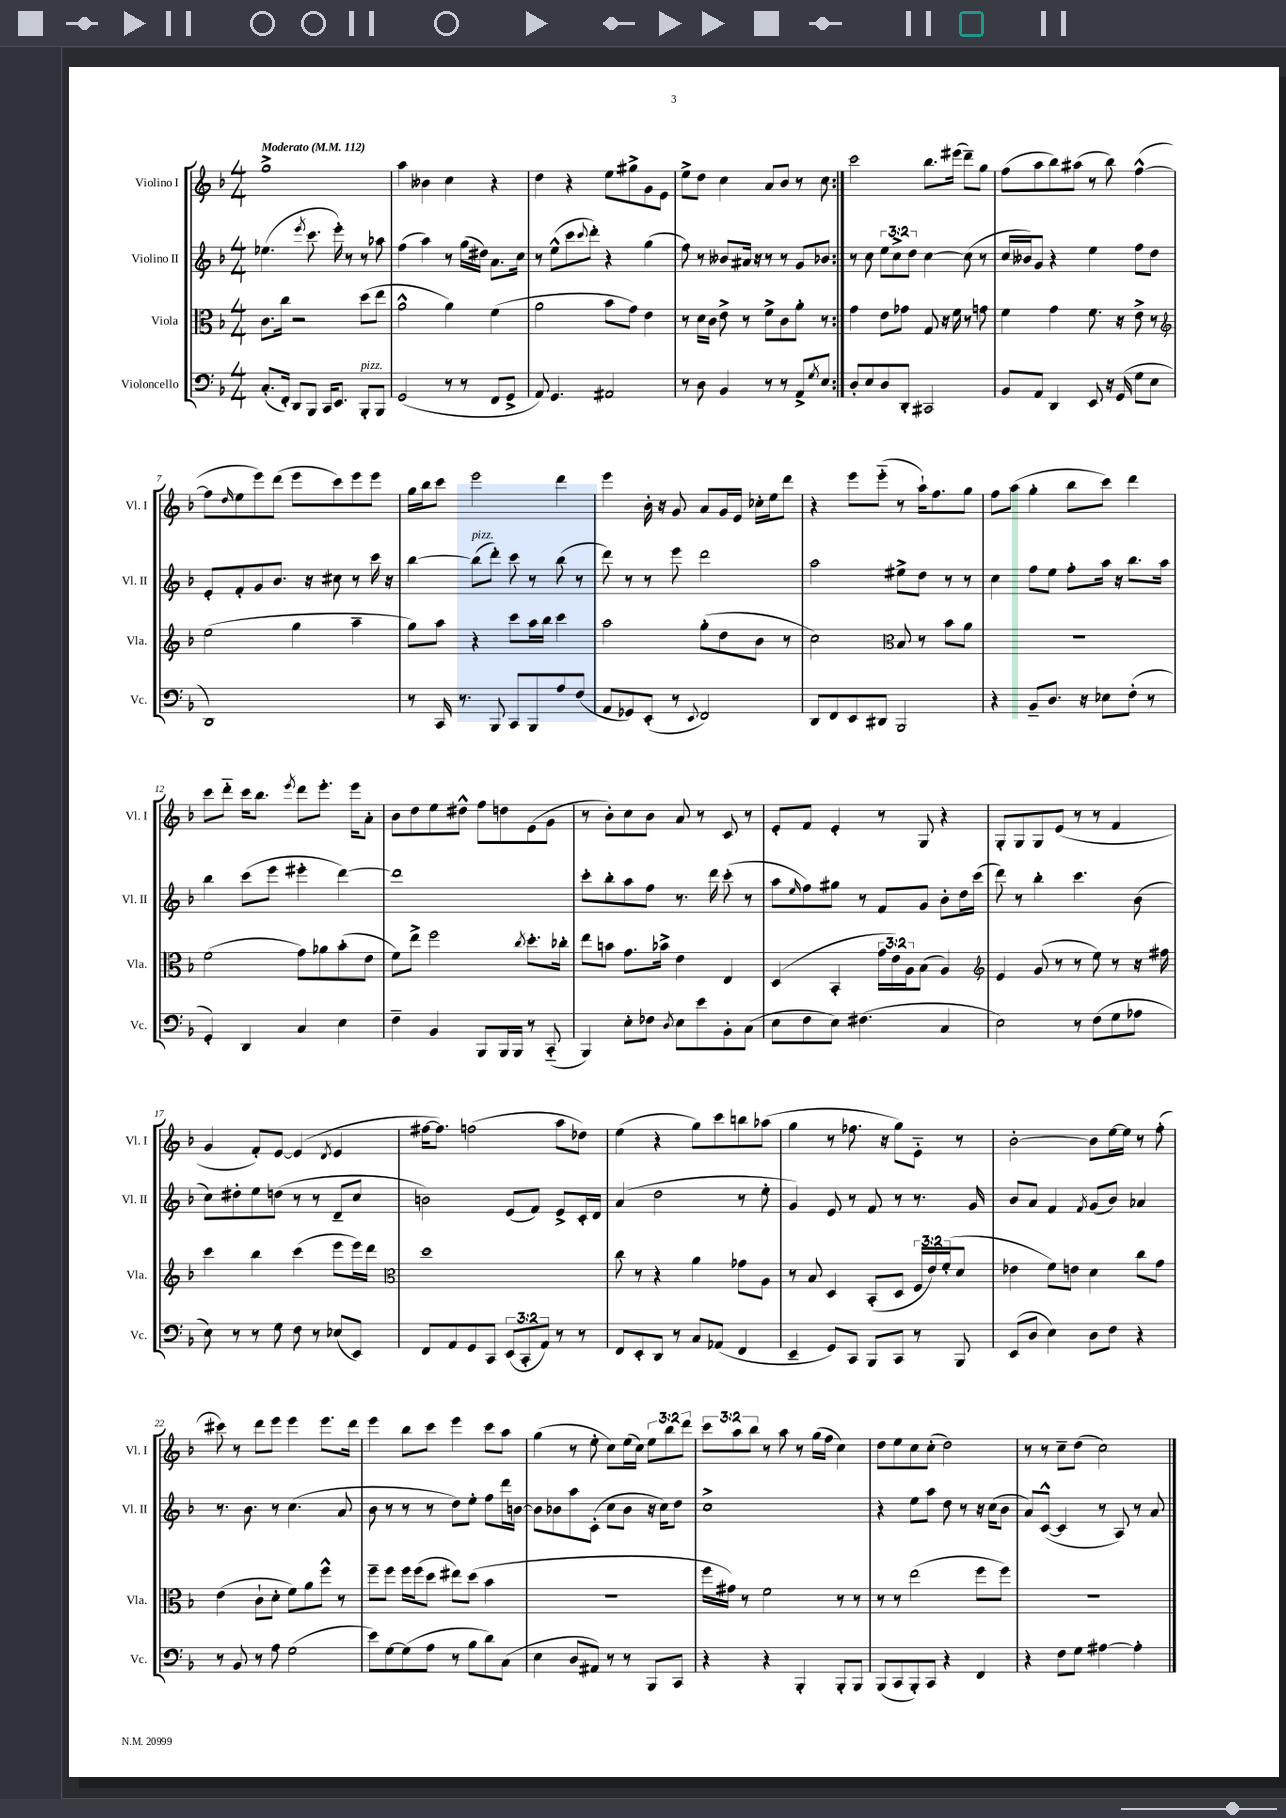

**kern	**kern	**kern	**kern
*staff4	*staff3	*staff2	*staff1
*clefF4	*clefC3	*clefG2	*clefG2
*k[b-]	*k[b-]	*k[b-]	*k[b-]
*M4/4	*M4/4	*M4/4	*M4/4
*MM112	*MM112	*MM112	*MM112
(8.C'	8.c	(4.ee-	1gg^
16FF')	16cc	.	.
8DD	2r	.	.
.	.	8qeee	.
8BBB-	.	8.ccc	.
16CC	.	.	.
8.EE	.	16eee')	.
.	.	8r	.
8BBB-'	(8dd	8r	.
8BBB-	8ee	8aa-	.
=	=	=	=
(2GG	2a^^	(4ff	4aa
.	.	4aa)	4b--
8r	4a)	8r	4cc
8r	.	(16gg	.
.	.	16dd#)	.
8FF	(4f	8.a	4r
8GG^	.	.	.
.	.	16cc	.
=	=	=	=
8AA)	2a	8r	4dd
4.GG	.	(8ee^^	.
.	.	8ccc	4r
.	.	8qqccc	.
.	.	8ddd')	.
2AA#	8b-	4r	8ee
.	8g)	.	8gg#^
.	4e	(4gg	8g
.	.	.	8e
=	=	=	=
8r	8r	8ff)	8ee^
8D	16d	8r	8dd
.	16c	.	.
4BB-	8e^	8b--	4cc
.	8r	16a#	.
.	.	16r	.
8r	8f^	8r	8a
8r	8c	8r	8b-
8AA^	8a'	8g	8r
8qG	.	.	.
8E	8r	8b-	8cc
=:|!	=:|!	=:|!	=:|!
8D'	4g	8r	2ccc
8E	.	8cc	.
8D	8e	12ee	.
.	.	12cc^	.
8DD'	8g-	.	.
.	.	12dd	.
2CC#	8G	[4cc	8.bb-
.	16r	.	.
.	16f	.	(16eee#
.	8r	(8cc]	8ddd~)
.	8g	8r	8gg
=	=	=	=
8BB-	4f	16cc	(8ff
.	.	16b--)	.
8AA	.	8g	8aa
4DD	4g	4r	8bb-)
.	.	.	(8aa#
8EE	8.f	4ee	8r
16r	.	.	8bb-)
(16GG	16r	.	.
8G	8e^	8ff	([4ff^^
8E	8r	8dd	.
=	=	=	=
*	*clefG2	*	*
1DD)	(2ee	8e'	8ff]
.	.	.	16qqdd
.	.	8f'	8ee
.	.	8g	8eee)
.	.	8.b-	(8ddd
.	4gg	.	8eee
.	.	16r	.
.	.	8cc#	8ccc)
.	4aa~	8r	8eee
.	.	16ccc	8eee
.	.	16r	.
=	=	=	=
8r	8gg)	[4bb-	16gg
.	.	.	16bb-
16CC	8aa	.	8ccc
8.r	.	.	.
.	4r	(8bb-]	2eee
8BBB-	.	8ddd')	.
8CC	8ccc	8ccc	.
8BBB-	16aa	8r	.
.	16bb-	.	.
8A	4ccc	(8bb-	4ddd
(8F	.	8r	.
=	=	=	=
8AA	2aa	8ddd)	4eee
8GG-)	.	8r	.
(8EE'	.	8r	16b-'
.	.	.	16r
8r	.	8eee	8g
8qqEE	.	.	.
2FF)	(8gg'	2ddd	8a
.	8dd	.	16g
.	.	.	16e
.	8b-	.	16cc-'
.	.	.	16ee
.	8r	.	8ddd
=	=	=	=
8DD	2cc)	2aa	4r
8FF	.	.	.
8EE	.	.	8eee
8DD#	.	.	(8eee'~
*	*clefC3	*	*
2BBB-	8B-	8ee#^	8r
.	8r	8dd	16aa`)
.	.	.	8.ff
.	8b-	8r	.
.	8a	8r	8gg
=	=	=	=
4r	1r	4cc	8ff
.	.	.	(8aa
8BB-~	.	8ff	4gg'
8.D	.	8ee	.
.	.	8ff'	8bb-
16r	.	.	.
8E-	.	16aa	8ccc)
.	.	16r	.
(8F'	.	8.bb-	4ddd
8r	.	.	.
.	.	16aa	.
=	=	=	=
4GG')	(2f	4bb-	8ccc
.	.	.	8ddd'~
4DD	.	(8ccc	16ccc
.	.	.	8.bb-
.	.	8eee	.
.	.	.	8qeee
4C	8g)	4eee#'	8ddd
.	8a-	.	8.eee'
4E	(8b-'	[4ddd)	.
.	.	.	16eee
.	8e	.	8a'
=	=	=	=
4F~	8f)	1ddd]	8b-
.	8ee^	.	8dd
4BB-	2ff	.	8ee
.	.	.	8dd#^^
8BBB-	.	.	8ff
16BBB-	.	.	8dd
16BBB-	.	.	.
.	8qcc	.	.
8r	8.dd'	.	(8e
(8CC'~	.	.	8g
.	16cc-'	.	.
=	=	=	=
4BBB-)	8ee	8ccc'	8r
.	8b	8bb-'	8b-')
8E'	8.g	8aa	8cc
8F-	.	8ff	8b-
.	16b-^	.	.
8qD	.	.	.
8E	4e	8.r	8a
8e	.	.	8r
.	.	16ddd	.
8BB-'	4E	(8ccc'	8c
(8C	.	8r	8r
=	=	=	=
8E	(4D	8aa	8e'
.	.	16qqee	.
8F	.	8ff)	8f
8E)	4BB-'	8gg#	4e'
(4.F#	.	8r	.
.	24g	8f	8r
.	24e)	.	.
.	24A	.	.
.	(8B-	8g	8G
4C	4A)	8b-'	4r
.	.	16dd	.
.	.	(16ccc	.
=	=	=	=
*	*clefG2	*	*
2E)	4e	8ddd)	8G'
.	.	8r	8G
.	(8g	4bb-'	8G
.	8r	.	(8e
8r	8r	4.ccc	8r
(8F	8ee)	.	8r
8G	8r	.	4f
8A-	16r	(8b-	.
.	16ff#	.	.
=	=	=	=
8E)	4ccc	8cc)	4g
8r	.	8dd#'	.
8r	4bb-	8ee	8f')
8G	.	(8dd	[8e
8F	(4ccc	8r	(4e]
8r	.	8r	.
.	.	.	8qd
(8E-	8eee	8d~	4e
8EE)	16eee)	8cc	.
.	16ddd	.	.
=	=	=	=
*	*clefC3	*	*
8FF	1dd	2b)	[16ff#
.	.	.	8.ff#])
8AA	.	.	.
8GG	.	.	(2ff
8CC	.	.	.
(12EE	.	(8e	.
12CC'	.	.	.
.	.	8f)	.
12AA)	.	.	.
8r	.	8e^	8aa
8r	.	16c'	8dd-)
.	.	16d	.
=	=	=	=
8FF	8cc	(4a	(4ee
8EE'	8r	.	.
8DD	4r	2dd	4r
8r	.	.	.
8C	4a	.	8gg)
(8AA-	.	.	8ccc
4FF	8g-	8r	8bb
.	8A	8ee'	(8aa-
=	=	=	=
4EE~	8r	4g)	4gg
.	8B-	.	.
8GG)	4D	8e	8r
8CC	.	8r	8.ff-
8BBB-	(8BB-'	8f	.
.	.	.	16r
8CC	8D	8r	8gg)
8r	24F	8.r	8e'~
.	24e)	.	.
.	(24f'	.	.
8BBB-	8d	.	8r
.	.	16g	.
=	=	=	=
(8EE	4e-	8b-	[2b-'
8D	.	8a	.
4E)	8f)	4f	.
.	8e	.	.
.	.	8qf	.
8D	4d	(8g	8b-]
8F	.	8b-)	[16ee
.	.	.	16ee]
4r	8cc	4a-	8r
.	8g	.	(8ff'
=	=	=	=
8r	(4e	8.r	8ccc#)
8BB-	.	.	8r
.	.	8.b-	.
8r	8c`	.	8ddd
8A	8d'	8r	8eee
(2G	8f)	(4.cc	4eee
.	8a	.	.
.	8ff^^	.	8.eee
.	8r	8a	.
.	.	.	16ddd
=	=	=	=
8e)	8ff~	8b-	4eee
[8G	8ff	8r	.
(8G]	16ff	8r	8bb-
.	(16ff	.	.
8A	8dd	8r	8ccc
8r	8ee#)	8dd)	4eee
8B-	(8dd	8ee'	.
8d)	4b-	8ff	8ccc
(8C	.	16ddd	8aa
.	.	[16b	.
=	=	=	=
4E	1r	8b]	(4gg
.	.	8b-	.
8D	.	8aa	8r
8AA#)	.	(8c'	8ee'
8r	.	8cc	8cc)
8r	.	8b-	(16ee
.	.	.	16cc)
8BBB-	.	16r	12ee
.	.	16cc)	.
.	.	.	12bb-
8CC	.	8dd	.
.	.	.	12ddd
=	=	=	=
4r	16ff	1cc^	12ccc
.	16g#)	.	.
.	.	.	12aa
.	8r	.	.
.	.	.	12bb-
4r	2f	.	8r
.	.	.	8aa
4BBB-'	.	.	8r
.	.	.	(16gg
.	.	.	16ff
8BBB-'	8r	.	4cc)
8BBB-	8r	.	.
=	=	=	=
(8BBB-	8r	4r	8dd
8CC	8r	.	8ee
8BBB-')	(2ee	8ee	8cc
8CC	.	8aa	(8cc'
4r	.	8dd	2dd)
.	.	8r	.
4FF	8ff	16r	.
.	.	(16cc	.
.	8ff)	8b-	.
=	=	=	=
4r	1r	8a)	8r
.	.	([8c^^	8r
8F	.	4c]	8cc~
8G	.	.	(8dd
[4A#	.	8r	2cc)
.	.	8A)	.
4A#']	.	8r	.
.	.	8a	.
==	==	==	==
*-	*-	*-	*-
